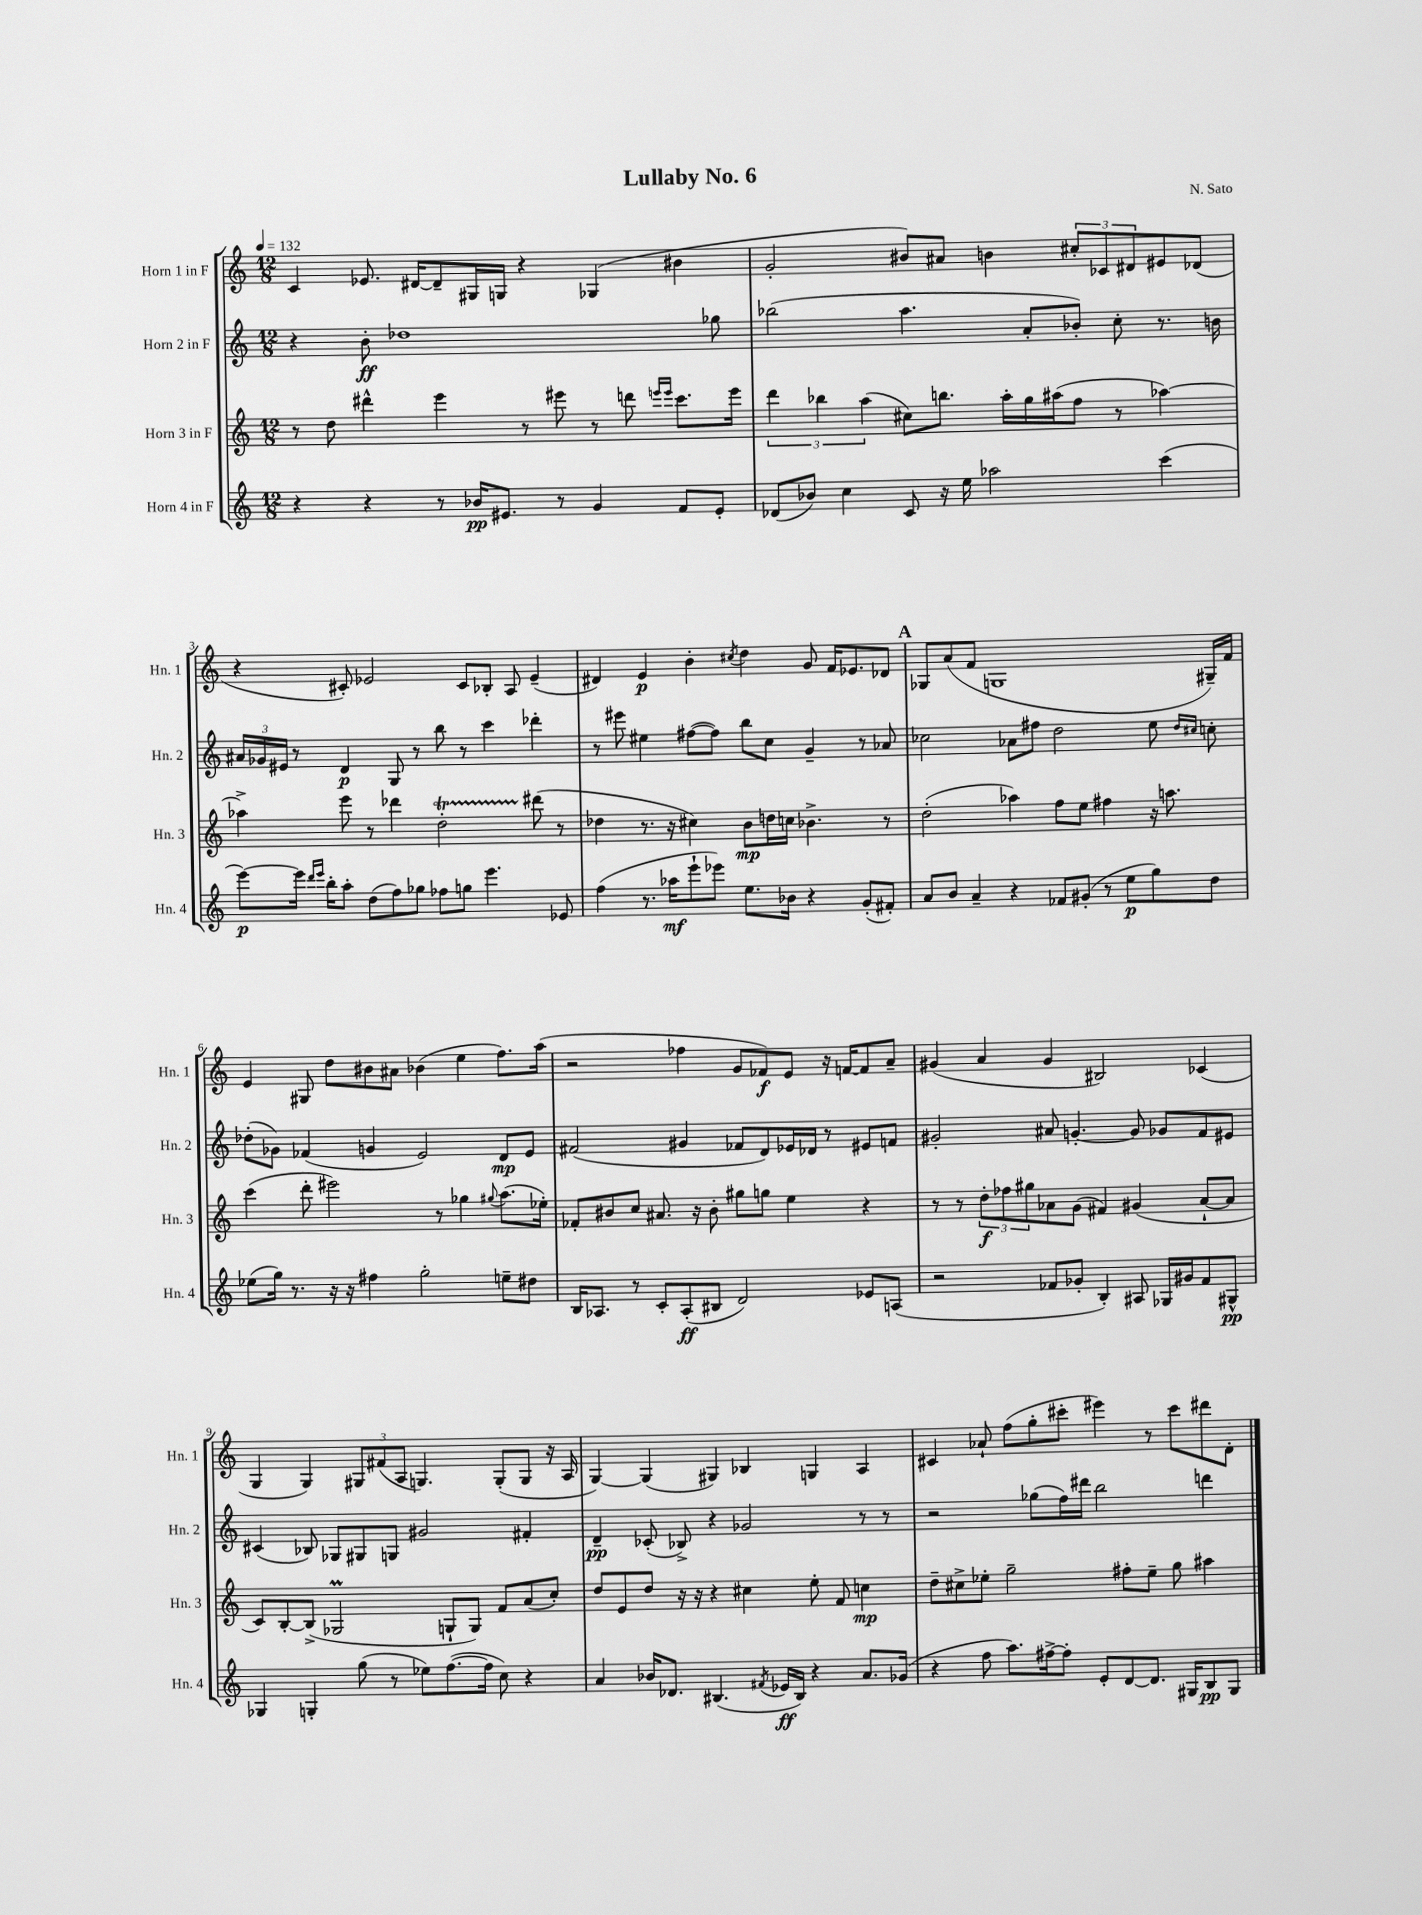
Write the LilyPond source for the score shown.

\header { title = "Lullaby No. 6" composer = "N. Sato" }
<<
\new StaffGroup <<
\new Staff = "s0" \with { instrumentName = "Horn 1 in F" shortInstrumentName = "Hn. 1" } {
    \clef treble \key c \major \numericTimeSignature \time 12/8 \tempo 4 = 132
    c'4 ees'8. dis'16~ dis'8-- gis16 g16 r4 ges4( bis'4 |
    g'2-. bis'8) ais'8 b'4 \tuplet 3/2 { cis''8-. ces'8 dis'8 } eis'8 des'8( |
    r4 cis'8-.) ees'2 cis'8 bes8-. a8 ees'4--( |
    dis'4) e'4\p b'4-. \acciaccatura { cis''8 } d''4 g'8 f'16 ees'8. des'8 |
    \mark \markup { \bold "A" } ges8 a'8( f'8 g1 gis16--) f'16 |
    e'4 gis8 d''8 bis'8 ais'8 bes'4( e''4 f''8.) a''16( |
    r2 fes''4 g'8 fes'8\f) e'8 r16 f'16~ f'8 a'8-- |
    gis'4( a'4 gis'4 bis2) ces'4( |
    g4 g4) \tuplet 3/2 { gis8 fis'8( a8 } g4.) g8-.( g8 r16 a16 |
    g4~) g4( gis4) bes4 g4 a4 |
    cis'4 aes'8-! f''8( g''8-. cis'''8-. eis'''4) r8 cis'''8 dis'''8 d'8-. \bar "|." |
}
\new Staff = "s1" \with { instrumentName = "Horn 2 in F" shortInstrumentName = "Hn. 2" } {
    \clef treble \key c \major \numericTimeSignature \time 12/8
    r4 b'8-.\ff des''1 ges''8 |
    bes''2( a''4. a'8-. bes'8-.) c''8-. r8. b'16 |
    \tuplet 3/2 { ais'16 ges'16 eis'16 } r8 d'4\p g8 r8 b''8 r8 c'''4 des'''4-. |
    r8 eis'''8 eis''4 fis''8~( fis''8) b''8 c''8 g'4-- r8 aes'8 |
    \mark \markup { \bold "A" } ces''2 aes'8 fis''8 d''2 e''8 \grace { d''16 cis''16 } c''8-. |
    des''8-.( ges'8) fes'4( g'4 e'2) d'8\mp e'8 |
    fis'2( gis'4 fes'8 d'8) ees'16 des'16 r8 eis'8 f'8 |
    gis'2-. ais'8 g'4.~-. g'8 ges'8 f'8 eis'8 |
    cis'4( bes8) ges8 gis8 g8 gis'2 fis'4-. |
    d'4--\pp ces'8-.( bes8->) r4 ges'2 r8 r8 |
    r2 ges''8( f''16) dis'''16 b''2 d'''4 \bar "|." |
}
\new Staff = "s2" \with { instrumentName = "Horn 3 in F" shortInstrumentName = "Hn. 3" } {
    \clef treble \key c \major \numericTimeSignature \time 12/8
    r8 d''8 dis'''4-^ e'''4 r8 eis'''8 r8 d'''8 \grace { e'''16 e'''16 } c'''8. e'''16 |
    \tuplet 3/2 { d'''4 bes''4 a''4( } cis''8) b''8. a''16-. g''16 ais''16( f''8 r8 aes''4~) |
    aes''4-> e'''8 r8 des'''4 d''2-.\startTrillSpan dis'''8\stopTrillSpan( r8 |
    des''4 r8. r16 cis''4) b'8\mp d''16 c''16 bes'4.-> r8 |
    \mark \markup { \bold "A" } d''2-.( aes''4) f''8 e''8 fis''4 r16 a''8. |
    c'''4( d'''8-. eis'''2) r8 ges''4 \appoggiatura { gis''8 } a''8.( ees''16-.) |
    fes'8-. bis'8 c''8 ais'8. r16 bis'8-. gis''8 g''8 e''4 r4 |
    r8 r8 \tuplet 3/2 { d''8-.\f fes''8 gis''8 } aes'8 g'8( fis'4) gis'4( aes'8~-! aes'8 |
    c'8) b8~-. b8->( ges2\prall g8-! g8) f'8 a'8( c''8-.) |
    d''8 e'8 d''8 r16 r16 r4 cis''4 e''8-. f'8 c''4\mp |
    d''8-- cis''8-> ees''8-. g''2-- fis''8-. ees''8-- g''8 ais''4 \bar "|." |
}
\new Staff = "s3" \with { instrumentName = "Horn 4 in F" shortInstrumentName = "Hn. 4" } {
    \clef treble \key c \major \numericTimeSignature \time 12/8
    r4 r4 r8 bes'16\pp eis'8. r8 g'4 f'8 eis'8-. |
    des'8( bes'8) c''4 c'8 r16 e''16 aes''2 c'''4( |
    e'''8~\p) e'''16 \grace { d'''16 e'''16 } b''16-. a''8-. d''8( f''8) ges''8 fes''8 g''8 e'''4. ees'8 |
    f''4( r8. aes''16\mf e'''8-! ees'''8) e''8. bes'16 r4 g'8-.( fis'8-.) |
    \mark \markup { \bold "A" } a'8 b'8 a'4-- r4 fes'8 gis'8-.( r8 e''8\p g''8) d''8 |
    ees''8( g''16) r8. r16 r16 fis''4 g''2-. e''8-- dis''8 |
    b16 aes8. r8 c'8-. aes8-.\ff( bis8 d'2) ees'8 a8( |
    r2 fes'8 ges'8-. b4-.) ais8 ges16 gis'16 fes'8 gis8-^\pp |
    ges4 g4-. g''8( r8 ees''8) f''8.~( f''16 c''8) r4 |
    a'4 bes'16 des'8. bis4.( \acciaccatura { fis'8 } ees'16\ff bis16) r4 a'8. ges'16( |
    r4 f''8 a''8.) fis''16~-> fis''8-. e'8-. d'8~ d'8. gis16 b8\pp gis8 \bar "|." |
}
>>
>>
